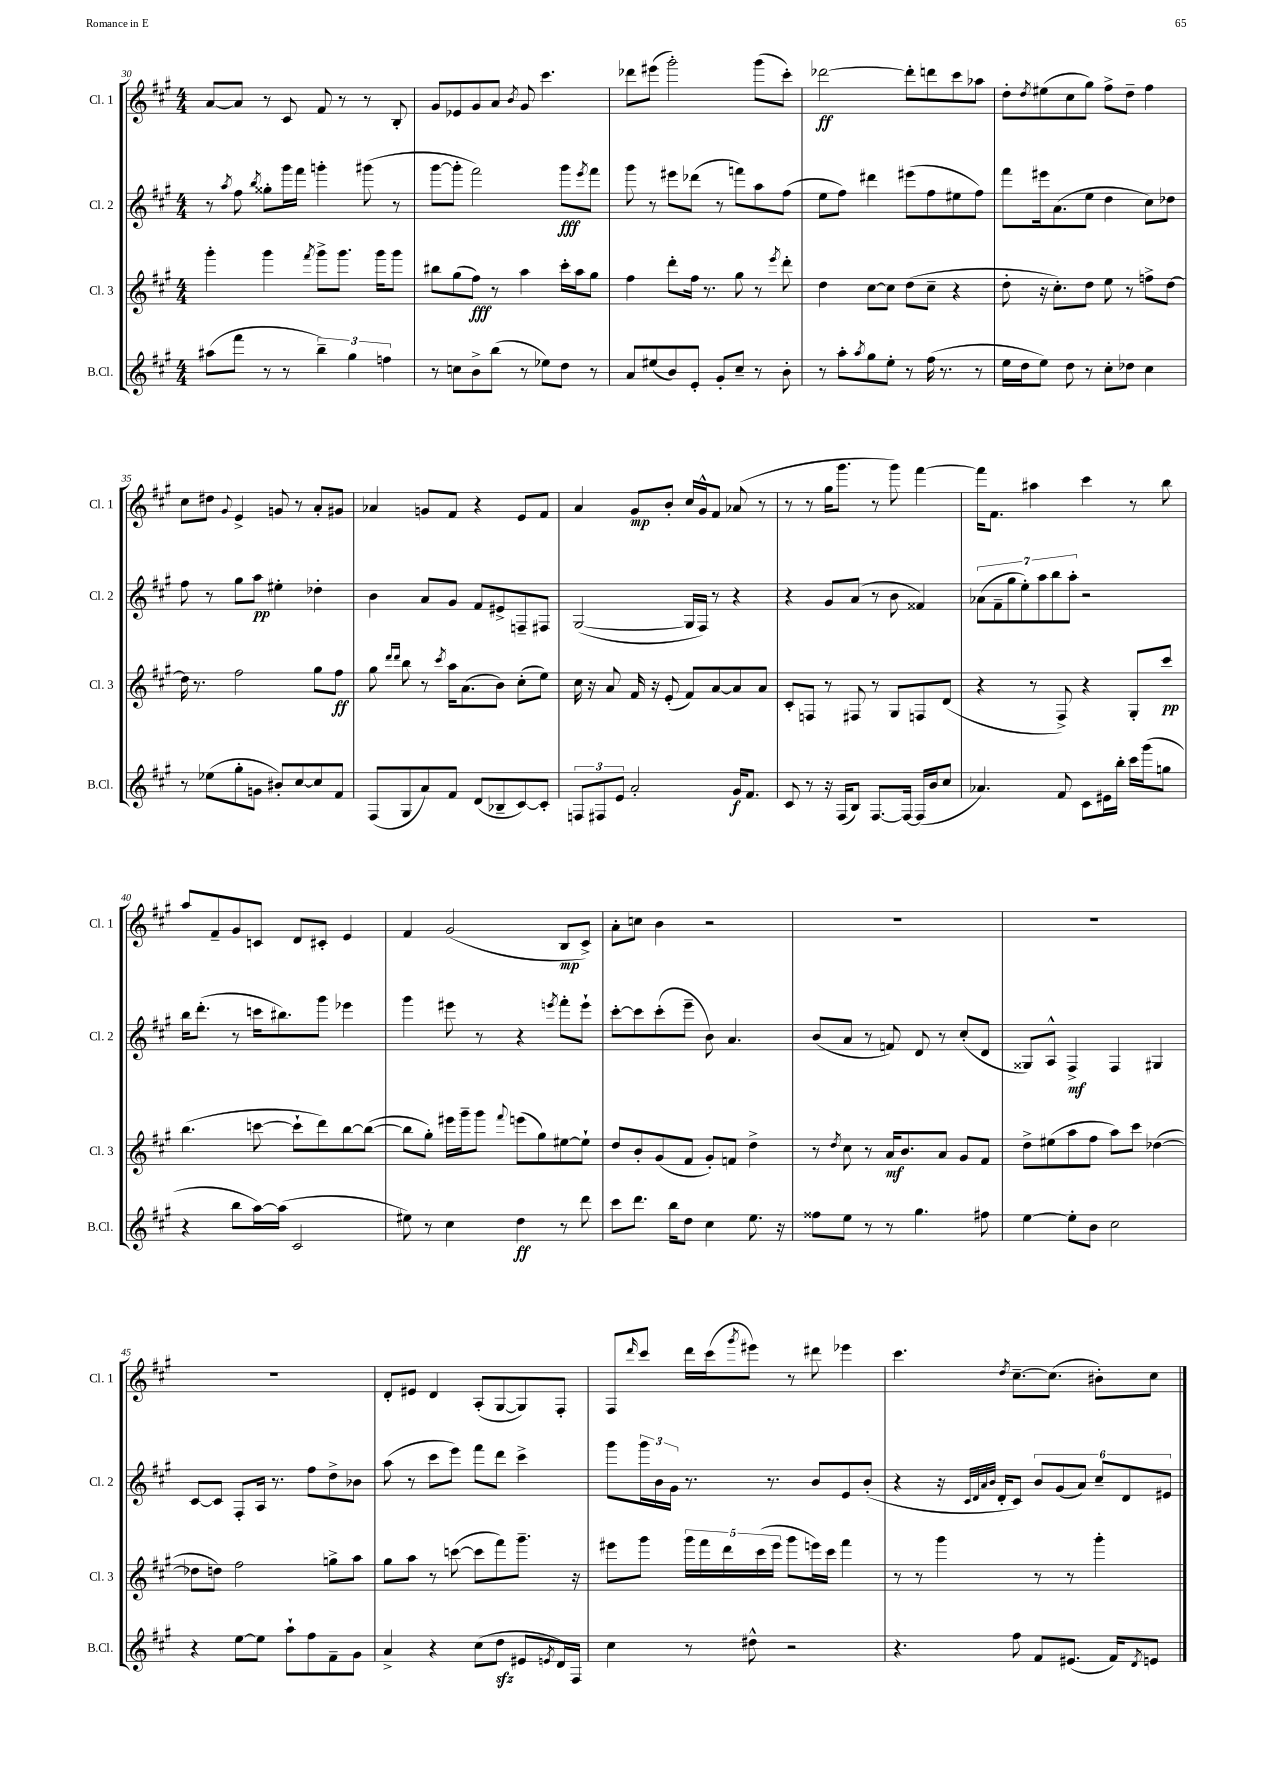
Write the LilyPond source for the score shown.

<<
\new StaffGroup <<
\new Staff = "s0" \with { instrumentName = "Cl. 1" shortInstrumentName = "Cl. 1" } {
    \clef treble \key a \major \numericTimeSignature \time 4/4
    a'8~ a'8 r8 cis'8 fis'8 r8 r8 b8-. |
    gis'8 ees'8 gis'8 a'8 \acciaccatura { b'8 } gis'8 cis'''4. |
    des'''8 eis'''8( gis'''2-.) gis'''8( cis'''8-.) |
    des'''2~\ff des'''8-. d'''8 cis'''8 aes''8 |
    d''8-. \acciaccatura { d''8 } eis''8( cis''8 gis''8) fis''8-> d''8-- fis''4 |
    cis''8 dis''8 \appoggiatura { gis'8 } e'4-> g'8 r8 a'8-. gis'8 |
    aes'4 g'8 fis'8 r4 e'8 fis'8 |
    a'4 gis'8\mp b'8-. cis''16 gis'16-^ fis'8 aes'8( r8 |
    r8 r8 gis''16 gis'''8. r8 gis'''8) fis'''4~ |
    fis'''16 fis'8. ais''4 cis'''4 r8 b''8 |
    a''8 fis'8-- gis'8 c'8 d'8 cis'8-. e'4 |
    fis'4 gis'2( b8\mp cis'8->) |
    a'8-. c''8 b'4 r2 |
    R1 |
    R1 |
    R1 |
    d'8-. eis'8 d'4 a8-.( gis8~ gis8) fis8-. |
    fis8 \grace { d'''16 } cis'''8 d'''16 cis'''16( \acciaccatura { gis'''8 } eis'''8) r8 dis'''8 ees'''4 |
    cis'''4. \acciaccatura { d''8 } cis''8.~-- cis''8.( bis'8-.) cis''8 \bar "|." |
}
\new Staff = "s1" \with { instrumentName = "Cl. 2" shortInstrumentName = "Cl. 2" } {
    \clef treble \key a \major \numericTimeSignature \time 4/4
    r8 \acciaccatura { a''8 } fis''8 \acciaccatura { b''8 } gisis''8-. gis'''16 fis'''16 g'''4-. gis'''8( r8 |
    gis'''8~ gis'''8-. fis'''2) gis'''8\fff \acciaccatura { e'''8 } fis'''8 |
    gis'''8 r8 eis'''8 des'''8( r8 f'''8) a''8 fis''8( |
    e''8 fis''8) dis'''4 eis'''8( fis''8 eis''8 fis''8) |
    fis'''8 eis'''16 a'8.( e''8 d''4 cis''8) des''8 |
    fis''8 r8 gis''8 a''8\pp eis''4-. des''4-. |
    b'4 a'8 gis'8 fis'8 eis'8-> f8-- fis8 |
    gis2~( gis16 fis16) r8 r4 |
    r4 gis'8 a'8( r8 b'8 fisis'4) |
    \tuplet 7/4 { aes'8( fis'8-- gis''8 e''8-.) a''8 b''8 a''8-. } r2 |
    b''16 d'''8.-.( r8 c'''16 bis''8.) gis'''8 ees'''4 |
    gis'''4 eis'''8 r8 r4 \acciaccatura { e'''8 } fis'''8-. e'''8-! |
    cis'''8~-. cis'''8 cis'''8-.( e'''8-- b'8) a'4. |
    b'8( a'8 r8 f'8) d'8 r8 cis''8-.( d'8 |
    gisis8) a8-^ fis4->\mf fis4 gis4 |
    cis'8~ cis'8 fis8-. a16 r8. fis''8 d''8-> bes'8 |
    a''8( r8 cis'''8 e'''8) fis'''8 d'''8 cis'''4-> |
    gis'''8 \tuplet 3/2 { gis'''16 b'16 gis'16 } r8. r8. b'8 e'8 b'8-.( |
    r4 r16 \grace { cis'32 d'32 a'32 b'32 } d'16-. cis'8) \tuplet 6/4 { b'8 gis'8( a'8) cis''8-- d'8 eis'8 } \bar "|." |
}
\new Staff = "s2" \with { instrumentName = "Cl. 3" shortInstrumentName = "Cl. 3" } {
    \clef treble \key a \major \numericTimeSignature \time 4/4
    gis'''4-. gis'''4 \acciaccatura { fis'''8 } gis'''8-> gis'''8. gis'''16 gis'''8 |
    bis''8 gis''8( fis''8\fff) r8 a''4 cis'''16-. a''16 gis''8 |
    fis''4 d'''8-. fis''16 r8. gis''8 r8 \acciaccatura { e'''8 } d'''8-. |
    d''4 cis''8~ cis''8 d''8( cis''8-- r4 |
    d''8-. r16 cis''8.-.) d''8 e''8 r8 f''8-> d''8~ |
    d''16 r8. fis''2 gis''8 fis''8\ff |
    gis''8 \grace { d'''16 d'''16 } b''8 r8 \acciaccatura { cis'''8 } a''16 a'8.( b'8) cis''8-.( e''8) |
    cis''16 r16 a'8 fis'16 r16 e'8-.( fis'8) a'8~ a'8 a'8 |
    cis'8-. f8 r8 fis8 r8 gis8 f8 d'8( |
    r4 r8 fis8->) r4 gis8-. cis'''8\pp |
    b''4.( c'''8~ c'''8-! d'''8) b''8~ b''8~( |
    b''8 gis''8-.) eis'''16 gis'''16-- gis'''8 \appoggiatura { fis'''8 } e'''8( gis''8) eis''8~ eis''8-! |
    d''8 b'8-. gis'8( fis'8 gis'8-.) f'8 d''4-> |
    r8 \acciaccatura { d''8 } cis''8 r8 a'16\mf b'8. a'8 gis'8 fis'8 |
    d''8-> eis''8( a''8 fis''8 a''8) cis'''8 des''4~( |
    des''8 d''8) fis''2 g''8-> a''8 |
    gis''8 a''8 r8 c'''8~( c'''8 fis'''8) gis'''8.-- r16 |
    eis'''8 gis'''8 \tuplet 5/4 { gis'''16 fis'''16 d'''16 cis'''16( eis'''16 } gis'''8 e'''16) cis'''16 fis'''4 |
    r8 r8 gis'''4 r8 r8 gis'''4-. \bar "|." |
}
\new Staff = "s3" \with { instrumentName = "B.Cl." shortInstrumentName = "B.Cl." } {
    \clef treble \key a \major \numericTimeSignature \time 4/4
    ais''8( fis'''8 r8 r8 \tuplet 3/2 { b''4--) gis''4 f''4 } |
    r8 c''8 b'8-> b''8( r8 ees''8) d''8 r8 |
    a'8 eis''8( b'8) e'8-. gis'8-. cis''8-- r8 b'8-. |
    r8 a''8-. \acciaccatura { a''8 } gis''8 e''8-. r8 fis''16( r8. r8 |
    e''16 d''16 e''8) d''8 r8 cis''8-. des''8 cis''4 |
    r8 ees''8( gis''8-. g'8 bis'8-.) cis''8~ cis''8 fis'8 |
    fis8( gis8 a'8) fis'8 d'8( bes8-- cis'8~) cis'8-. |
    \tuplet 3/2 { f8 fis8 e'8 } a'2-. gis'16\f fis'8. |
    cis'8 r8 r16 fis16( b8) fis8.~ fis16~ fis16( b'16 cis''8 |
    aes'4.) fis'8 cis'8 eis'16 b''16-. cis'''16 gis'''16( g''8 |
    r4 b''8 a''16~) a''16( cis'2 |
    eis''8) r8 cis''4 d''4\ff r8 d'''8 |
    cis'''8 d'''8. b''16 d''8 cis''4 e''8. r16 |
    fisis''8 e''8 r8 r8 gis''4. fis''8 |
    e''4~ e''8-. b'8 cis''2 |
    r4 e''8~ e''8 a''8-! fis''8 fis'8-- gis'8 |
    a'4-> r4 cis''8( d''8\sfz eis'8 \acciaccatura { e'8 } d'16) fis16 |
    cis''4 r8 dis''8-^ r2 |
    r4. fis''8 fis'8 eis'8.( fis'16) \acciaccatura { d'8 } e'8 \bar "|." |
}
>>
>>
\layout { \context { \Score currentBarNumber = #30 } }
